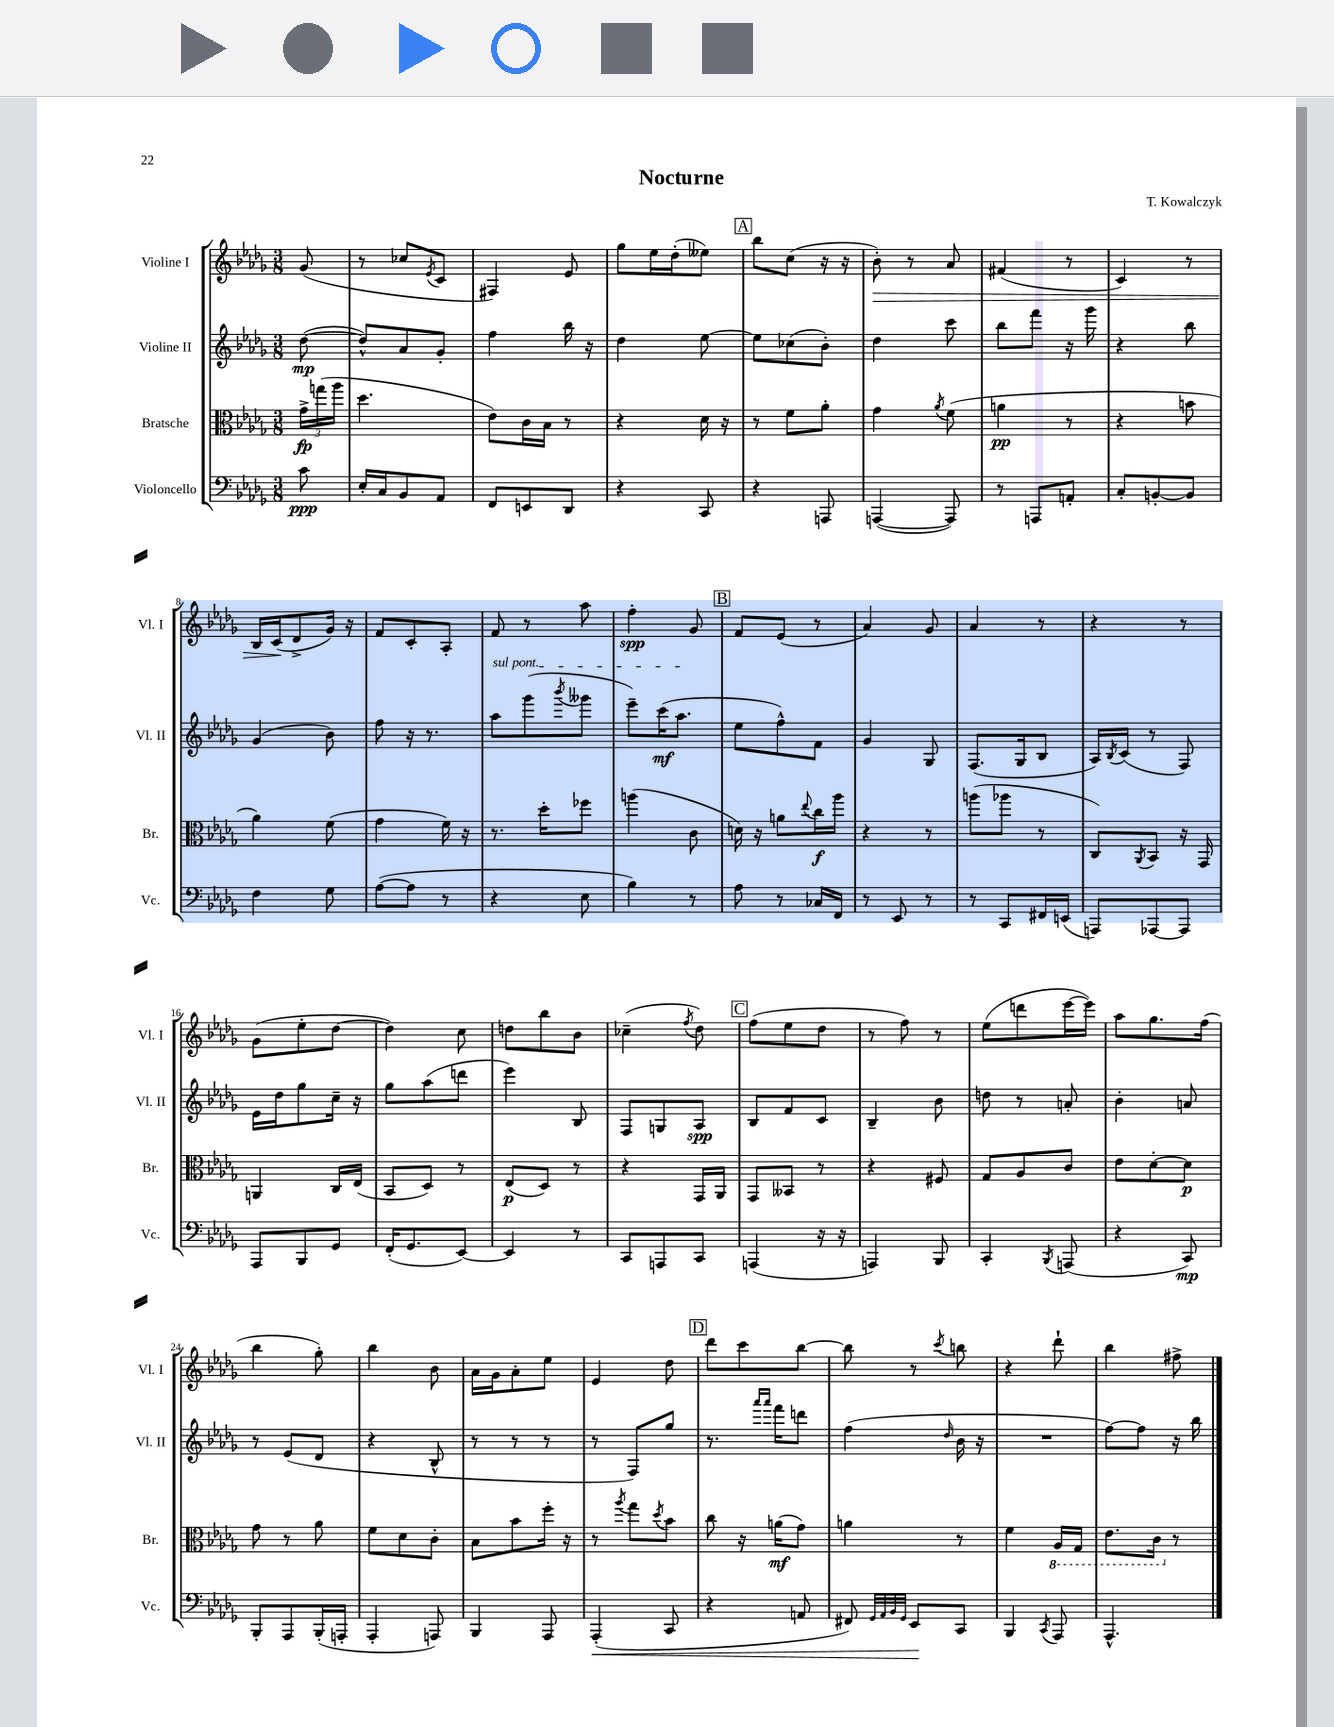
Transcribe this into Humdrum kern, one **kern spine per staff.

**kern	**kern	**kern	**kern
*staff4	*staff3	*staff2	*staff1
*clefF4	*clefC3	*clefG2	*clefG2
*k[b-e-a-d-g-]	*k[b-e-a-d-g-]	*k[b-e-a-d-g-]	*k[b-e-a-d-g-]
*M3/8	*M3/8	*M3/8	*M3/8
8c\	24g-^\LL	([8dd-\	(8g-/
.	(24gg\	.	.
.	24aa-\JJ	.	.
=	=	=	=
16E-'/LL	4.dd-\	8dd-^^/]L)	8r
16C/J	.	.	.
8BB-/	.	8a-/	8cc-/L
.	.	.	8qe-/
8AA-/J	.	8g-'/J	8c/J
=	=	=	=
8FF/L	8e-\L)	4ff\	4F#/)
8EE/	16c\L	.	.
.	16B-\JJ	.	.
8DD-/J	8r	16bb-\	8e-/
.	.	16r	.
=	=	=	=
4r	4r	4dd-\	8gg-\L
.	.	.	16ee-\L
.	.	.	(16dd-'\J
8CC/	16d-\	[8ee-\	8ee--\J)
.	16r	.	.
=	=	=	=
4r	8r	8ee-\]L	8bb-\L
.	8f\L	(8cc-\	(8cc\J
8AAA/	8a-'\J	8b-'\J)	16r
.	.	.	16r
=	=	=	=
([4AAA/	4g-\	4dd-\	8b-'\)
.	.	.	8r
.	8qa-/	.	.
8AAA/])	(8f\	8ccc\	8a-/
=	=	=	=
8r	4a\	8bb-\L	(4f#/
8AAA/L	.	8fff\J	.
8AA'/J	8r	16r	8r
.	.	16ggg-\	.
=	=	=	=
8C'/L	4r	4r	4c/)
[8BB'/	.	.	.
8BB/]J	8b\	8bb-\	8r
=	=	=	=
4F\	4a-\)	(4g-/	16B-/LL
.	.	.	(16c/J
.	.	.	8d-^/
8G-\	(8f\	8b-\)	16g-/Jk)
.	.	.	16r
=	=	=	=
([8A-\L	4g-\	8ff\	8f/L
8A-\]J	.	16r	8c'/
.	.	8.r	.
8r	16f\)	.	8A-'/J
.	16r	.	.
=	=	=	=
4r	8.r	8aa-\L	8f/
.	.	(8ggg-\	8r
.	16dd-'\LK	.	.
.	.	8qbbb-/	.
8E-\	8ff-\J	8ggg--\J	8aa-\
=	=	=	=
4B-\)	(4aa\	8eee-~\L)	4ff'\
.	.	(16ccc\K	.
.	.	8.aa-\J	.
8r	8c\	.	8g-/
=	=	=	=
8A-\	16d\)	8ee-\L	8f/L
.	16r	.	.
8r	8a\L	8ff^^\)	(8e-/J
.	8qqee-/	.	.
16C-/LL	16cc\L	8f\J	8r
16FF/JJ	16aa-\JJ	.	.
=	=	=	=
8r	4r	4g-/	4a-/)
8EE-/	.	.	.
8r	8r	8G-/	8g-/
=	=	=	=
8r	(8aa\L	(8.F/L	4a-/
8CC/L	8aa-\J	.	.
.	.	16G-/k	.
16FF#/L	8r	8B-/J	8r
(16EE/JJ	.	.	.
=	=	=	=
8AAA/L)	8C/L)	16A-/LL)	4r
.	.	8qB-/	.
.	.	(16c/JJ	.
.	8qAA-/	.	.
[8AAA-/	8BB-/J	8r	.
8AAA-/]J	16r	8F/)	8r
.	16GG-/	.	.
=	=	=	=
8AAA-/L	4AA/	16e-\LL	(8g-\L
.	.	16dd-\J	.
8BBB-/	.	8gg-\	8ee-'\
8GG-/J	16C/LL	16cc~\Jk	[8dd-\J
.	(16E-/JJ	16r	.
=	=	=	=
(16FF'/LK	8BB-/L	8gg-\L	4dd-\])
8.GG-/	.	.	.
.	8D-/J)	(8aa-\	.
[8EE-/J)	8r	8ddd\J	8cc\
=	=	=	=
4EE-/]	(8E-/L	4eee-\)	8dd\L
.	8D-/J)	.	8bb-\
8r	8r	8B-/	8b-\J
=	=	=	=
8CC/L	4r	8F/L	(4cc-~\
8AAA/	.	8G/	.
.	.	.	8qff/
8CC/J	16GG-/LL	8A-/J	8dd-\)
.	16AA-/JJ	.	.
=	=	=	=
(4AAA/	8GG-/L	8B-/L	(8ff\L
.	8BB--/J	8f/	8ee-\
16r	8r	8c/J	8dd-\J
16r	.	.	.
=	=	=	=
4AAA/)	4r	4B-~/	8r
.	.	.	8ff\)
8BBB-/	8F#/	8b-\	8r
=	=	=	=
4CC'/	8G-/L	8dd\	(8ee-\L
.	8A-/	8r	8ddd\
8qBBB-/	.	.	.
(8AAA/	8c/J	8a'/	[16eee-\L
.	.	.	16eee-\]JJ)
=	=	=	=
4r	8e-\L	4b-'\	8aa-\L
.	[8d-'\	.	8.gg-\
8CC/)	8d-\]J	8a/	.
.	.	.	(16ff\Jk
=	=	=	=
8BBB-'/L	8g-\	8r	4bb-\
8AAA-/	8r	(8e-/L	.
(16BBB-'/L	8a-\	8d-/J	8gg-'\)
16AAA'/JJ	.	.	.
=	=	=	=
4AAA-'/	8f\L	4r	4bb-\
.	8d-\	.	.
8AAA/)	8c'\J	8B-^^/	8b-\
=	=	=	=
4BBB-/	8B-\L	8r	16a-\LL
.	.	.	16g-\J
.	8b-\	8r	8a-'\
8AAA-/	16ff'\Jk	8r	8ee-\J
.	16r	.	.
=	=	=	=
(4AAA-'/	8r	8r	4e-/
.	8qaa-/	.	.
.	8gg-\L	8F/L)	.
.	8qdd-/	.	.
8CC/	8b-\J	8gg-/J	8dd-\
=	=	=	=
4r	8cc\	8.r	8ddd-\L
.	16r	.	8ccc\
.	.	16qqaaa-/LL	.
.	.	16qqaaa-/JJ	.
.	(16a\LK	16fff\LK	.
8AA/	8g-\J)	8ddd\J	[8bb-\J
=	=	=	=
8FF#/)	4a\	(4ff\	8bb-\]
32qqGG-/LLL	.	.	.
32qqAA-/	.	.	.
32qqBB-/	.	.	.
32qqGG-/JJJ	.	.	.
8EE-/L	.	.	8r
.	.	16qqdd-/	8qccc/
8CC/J	8r	16b-\	8bb\
.	.	16r	.
=	=	=	=
4BBB-/	4f\	4.r	4r
8qCC/	.	.	.
8AAA-/	16AA-/LL	.	8ddd-`\
.	16GG-/JJ	.	.
=	=	=	=
4.AAA-^^/	8.E-\L	[8ff\L)	4bb-\
.	.	8ff\]J	.
.	16C\Jk	.	.
.	8r	16r	8ff#^\
.	.	16bb-\	.
==	==	==	==
*-	*-	*-	*-
